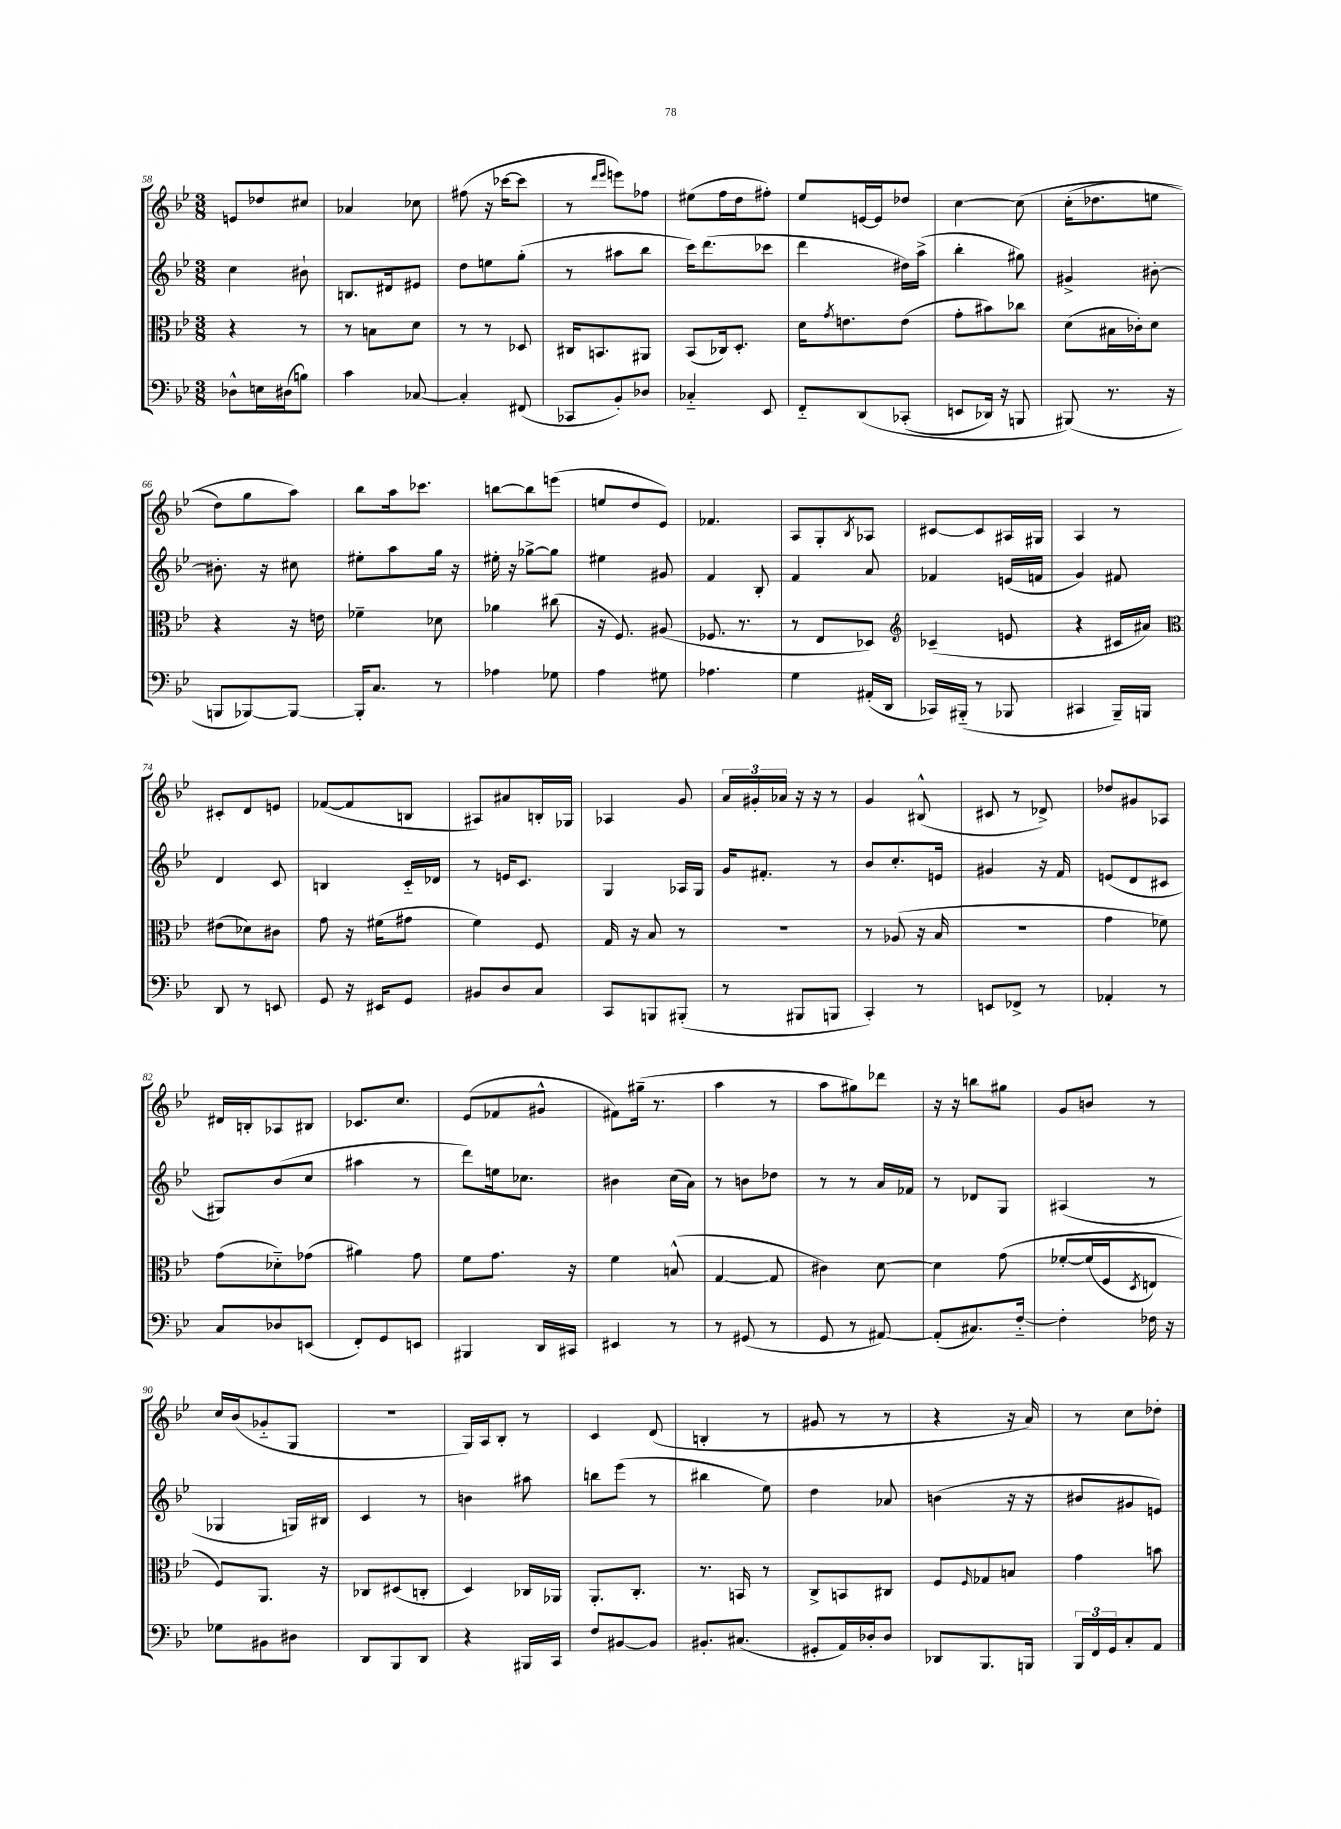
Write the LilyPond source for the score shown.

<<
\new StaffGroup <<
\new Staff = "s0" {
    \clef treble \key bes \major \numericTimeSignature \time 3/8
    e'8 des''8 cis''8 |
    aes'4 ces''8 |
    fis''8( r16 ces'''16~ ces'''8 |
    r8 \grace { d'''16 ees'''16 } e'''8) fes''8 |
    eis''8( f''16 d''16 fis''8-.) |
    ees''8 e'16~ e'16 des''8 |
    c''4~ c''8\( |
    c''16-.( des''8. e''8 |
    d''8) g''8 a''8\) |
    bes''8 a''16 ces'''8. |
    b''8~ b''8 e'''8( |
    e''8 d''8 ees'8) |
    fes'4. |
    a8 g8-. \acciaccatura { bes8 } aes8 |
    cis'8~ cis'8 ais16 gis16 |
    a4 r8 |
    cis'8-. d'8 e'8 |
    fes'8~( fes'8 b8 |
    ais8) ais'8 b16-. ges16 |
    aes4 g'8 |
    \tuplet 3/2 { a'16 gis'16-. aes'16 } r16 r16 r8 |
    g'4 bis8-^( |
    cis'8 r8 des'8->) |
    des''8 gis'8 aes8 |
    dis'16 b16-. aes8 bis8 |
    ces'8. c''8. |
    ees'8( fes'8 gis'8-^ |
    fis'8) gis''16--( r8. |
    a''4 r8 |
    a''8 gis''8) des'''8 |
    r16 r16 b''8 gis''8 |
    g'8 b'8 r8 |
    c''16 bes'16( ges'8-_ g8 |
    R4. |
    g16) a16 bes8-. r8 |
    c'4 d'8( |
    b4-. r8 |
    gis'8 r8 r8 |
    r4 r16 a'16) |
    r8 c''8 des''8-. \bar "|." |
}
\new Staff = "s1" {
    \clef treble \key bes \major \numericTimeSignature \time 3/8
    c''4 bis'8-! |
    b8. dis'16 eis'8 |
    d''8 e''8 g''8-.( |
    r8 ais''8 bes''8 |
    c'''16) d'''8.( ces'''8 |
    d'''4 dis''16) a''16->( |
    bes''4-. gis''8) |
    gis'4-> bis'8~-. |
    bis'8.-. r16 cis''8 |
    eis''8-. a''8 g''16 r16 |
    eis''16-. r16 ges''8~-> ges''8 |
    eis''4 gis'8 |
    f'4 bes8-. |
    f'4 a'8 |
    fes'4 e'16( f'16 |
    g'4) fis'8 |
    d'4 c'8 |
    b4 c'16-_ des'16 |
    r8 e'16 c'8. |
    g4 aes16 g16 |
    g'16 fis'8.-. r8 |
    bes'8 c''8.-. e'16 |
    gis'4 r16 f'16 |
    e'8( d'8 cis'8 |
    gis8) bes'8( c''8 |
    ais''4 r8 |
    d'''8) e''16 ces''8. |
    bis'4 c''16( a'16) |
    r8 b'8 des''8 |
    r8 r8 a'16 fes'16 |
    r8 des'8 g8 |
    ais4( r8 |
    ges4 g16) bis16 |
    c'4 r8 |
    b'4 ais''8 |
    b''8 ees'''8( r8 |
    bis''4 ees''8) |
    d''4 aes'8 |
    b'4( r16 r16 |
    bis'8 gis'8 e'8) \bar "|." |
}
\new Staff = "s2" {
    \clef alto \key bes \major \numericTimeSignature \time 3/8
    r4 r8 |
    r8 b8 d'8 |
    r8 r8 des8 |
    cis16 b,8. ais,8 |
    bes,8( ces16) d8.-. |
    d'16 \acciaccatura { g'8 } e'8. e'8( |
    g'8-. bis'8) ces''8 |
    d'8( bis16 ces'16-.) d'8 |
    r4 r16 e'16 |
    fes'4-- des'8 |
    aes'4 cis''8( |
    r16 f8.) ais8( |
    fes8. r8. |
    r8 ees8 des8) |
    \clef treble ces'4--( e'8 |
    r4 cis'16 ais'16) |
    \clef alto eis'8( des'8) cis'8 |
    g'8 r16 fis'16( gis'8 |
    f'4) f8 |
    g16 r16 bes8 r8 |
    r4. |
    r8 aes8( r16 bes16 |
    R4. |
    g'4 fes'8) |
    g'8( des'8-_) ges'8( |
    ais'4) g'8 |
    f'8 g'8. r16 |
    f'4 b8-^( |
    g4~ g8 |
    cis'4) d'8~ |
    d'4 g'8\( |
    fes'8~-. fes'16( f16 \acciaccatura { d8 } e8) |
    f8\) a,8. r16 |
    ces8 dis8( c8-. |
    d4) ces16 aes,16 |
    a,8.-. c8.-. |
    r8. b,16 r8 |
    c8-> b,8 cis8 |
    f8 \grace { f16 } ges8 b8 |
    g'4 b'8 \bar "|." |
}
\new Staff = "s3" {
    \clef bass \key bes \major \numericTimeSignature \time 3/8
    des8-^ e16 dis16( b8) |
    c'4 ces8~ |
    ces4-. fis,8( |
    ces,8 bes,8-.) des8 |
    ces4-_ ees,8 |
    f,8-_ d,8\( ces,8-.( |
    e,8 des,16) r16 b,,8 |
    bis,,8(\) r8. r16 |
    b,,8 bes,,8~) bes,,8~ |
    bes,,16-. c8. r8 |
    aes4 ges8 |
    a4 gis8 |
    aes4. |
    g4 ais,16-.( d,16 |
    ces,16) bis,,16-_( r8 bes,,8 |
    cis,4 bes,,16--) b,,16 |
    d,8 r8 e,8 |
    g,8 r16 eis,16 g,8 |
    bis,8 d8 c8 |
    c,8 b,,8 bis,,8-.( |
    r8 bis,,8 b,,8 |
    c,4-.) r8 |
    e,8 fes,8-> r8 |
    aes,4-. r8 |
    c8 des8 e,8( |
    f,8-.) g,8 e,8 |
    bis,,4 d,16 cis,16 |
    eis,4 r8 |
    r8 gis,8( r8 |
    g,8 r8 ais,8~) |
    ais,8-.( cis8.) f16~-_ |
    f4-. fes16 r16 |
    ges8 bis,8 dis8 |
    d,8 bes,,8 d,8 |
    r4 bis,,16 c,16 |
    f8 bis,8~ bis,8 |
    bis,8.-. cis8.( |
    gis,8-. a,16) des16-. des8 |
    des,8 bes,,8. b,,16 |
    \tuplet 3/2 { bes,,16 f,16 g,16 } c8-. a,8 \bar "|." |
}
>>
>>
\layout { \context { \Score currentBarNumber = #58 } }
